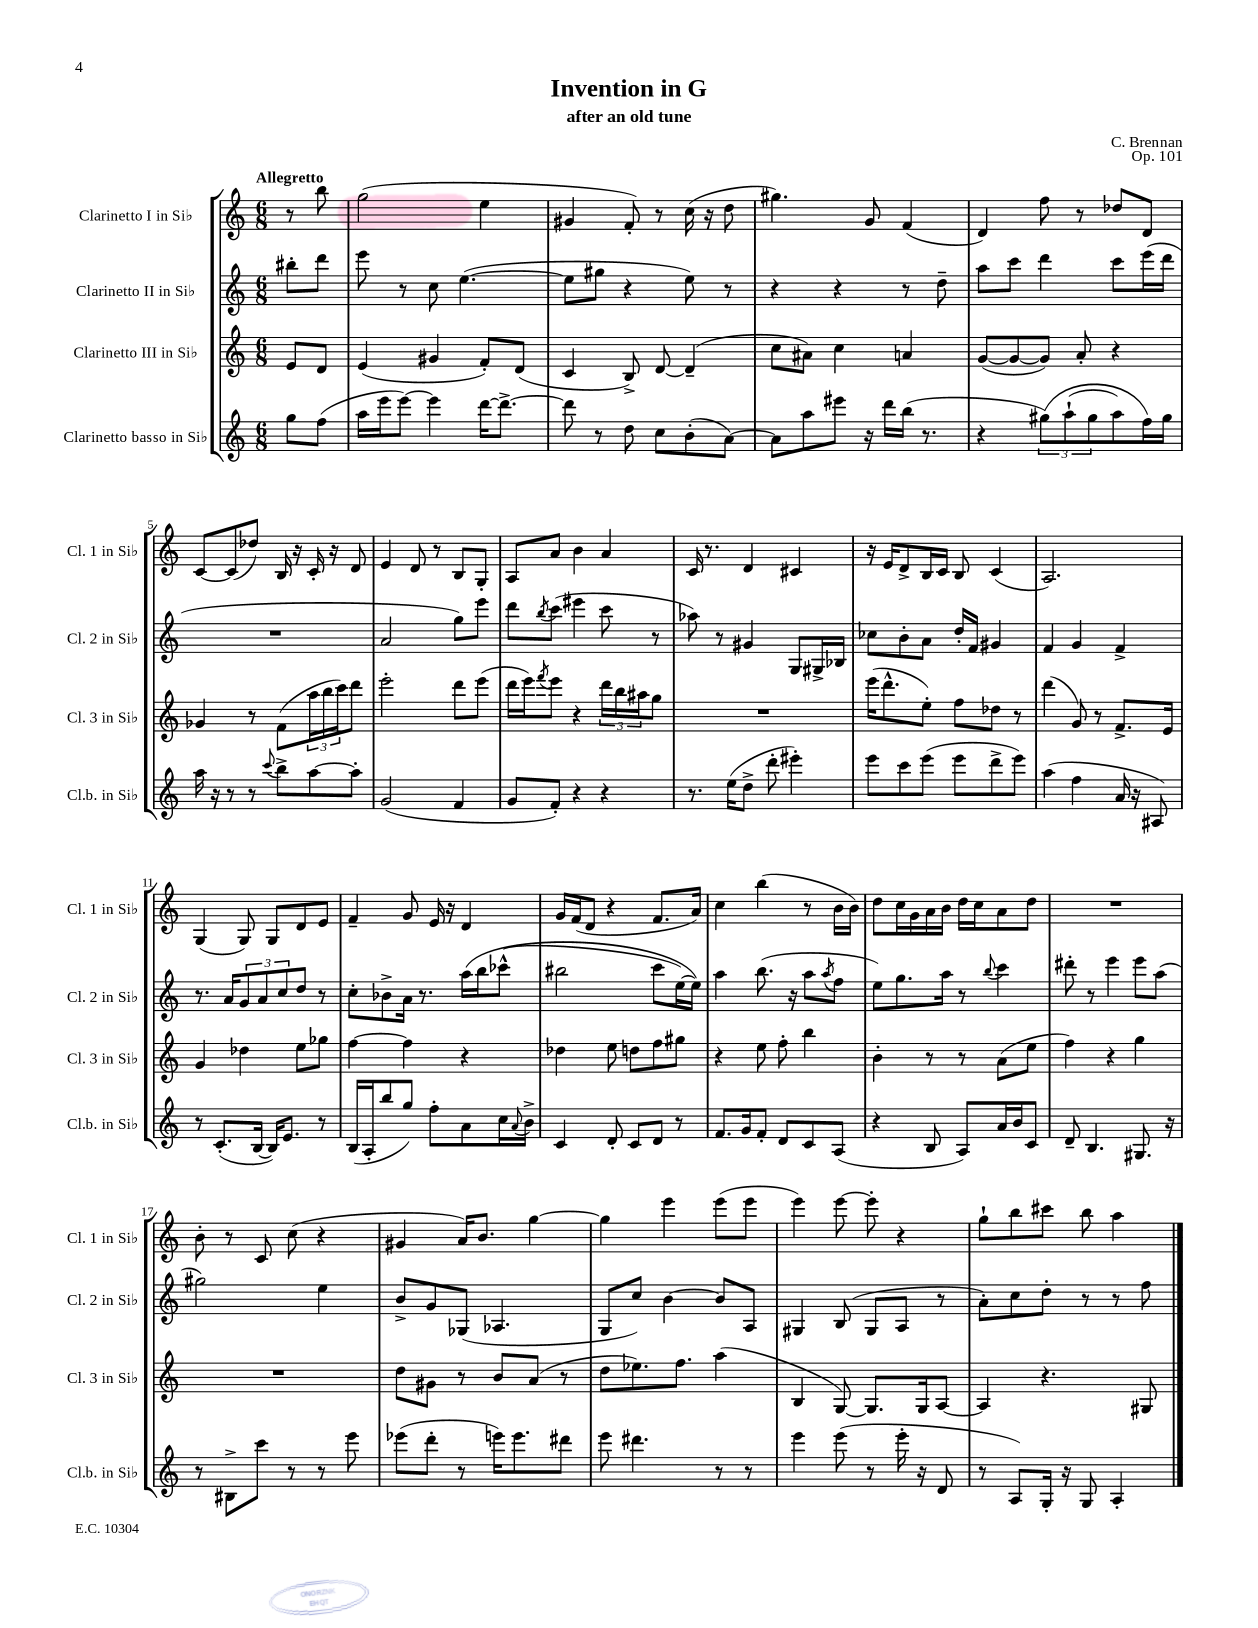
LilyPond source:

\header { title = "Invention in G" composer = "C. Brennan" subtitle = "after an old tune" opus = "Op. 101" }
<<
\new StaffGroup <<
\new Staff = "s0" \with { instrumentName = "Clarinetto I in Sib" shortInstrumentName = "Cl. 1 in Sib" } {
    \clef treble \key c \major \numericTimeSignature \time 6/8 \partial 4 \tempo "Allegretto"
    r8 b''8 |
    g''2( e''4 |
    gis'4 f'8-.) r8 c''16( r16 d''8 |
    gis''4.) g'8 f'4( |
    d'4) f''8 r8 des''8 d'8 |
    c'8~ c'8( des''8) b16 r16 c'16-. r16 d'8 |
    e'4 d'8 r8 b8 g8-. |
    a8 a'8 b'4 a'4 |
    c'16 r8. d'4 cis'4 |
    r16 e'16 d'8-> b16 c'16 b8 c'4( |
    a2.) |
    g4( g8) g8 d'8 e'8 |
    f'4-- g'8 e'16 r16 d'4 |
    g'16 f'16( d'8 r4 f'8. a'16) |
    c''4 b''4( r8 b'16 b'16) |
    d''8 c''16 g'16 a'16 b'16 d''16 c''16 a'8 d''8 |
    R2. |
    b'8-. r8 c'8 c''8( r4 |
    gis'4 a'16) b'8. g''4~ |
    g''4 e'''4 e'''8( e'''8 |
    e'''4) e'''8~ e'''8-. r4 |
    g''8-! b''8 cis'''8 b''8 a''4 \bar "|." |
}
\new Staff = "s1" \with { instrumentName = "Clarinetto II in Sib" shortInstrumentName = "Cl. 2 in Sib" } {
    \clef treble \key c \major \numericTimeSignature \time 6/8 \partial 4
    bis''8-. d'''8 |
    e'''8 r8 c''8 e''4.~( |
    e''8 gis''8 r4 e''8) r8 |
    r4 r4 r8 d''8-- |
    a''8 c'''8 d'''4 c'''8 e'''16( d'''16 |
    R2. |
    a'2 g''8) e'''8 |
    d'''8 \acciaccatura { b''8 } c'''8( eis'''4 c'''8 r8 |
    aes''8) r8 gis'4 g8 gis16-> bes16 |
    ces''8 b'8-. a'8 d''16-. f'16 gis'4 |
    f'4 g'4 f'4-> |
    r8. a'16 \tuplet 3/2 { g'8 a'8 c''8 } d''8 r8 |
    c''8-. bes'8-> a'16 r8. a''16\( b''16 ces'''8-^( |
    bis''2 c'''8 e''16~) e''16\) |
    a''4 b''8.( r16 a''8 \acciaccatura { a''8 } f''8 |
    e''8) g''8. a''16 r8 \appoggiatura { b''8 } c'''4 |
    dis'''8-. r8 e'''4 e'''8 a''8( |
    gis''2) e''4 |
    b'8-> g'8 ges8( aes4. |
    g8 c''8) b'4~ b'8 a8 |
    gis4 b8( gis8 a8 r8 |
    a'8-.) c''8 d''8-. r8 r8 f''8 \bar "|." |
}
\new Staff = "s2" \with { instrumentName = "Clarinetto III in Sib" shortInstrumentName = "Cl. 3 in Sib" } {
    \clef treble \key c \major \numericTimeSignature \time 6/8 \partial 4
    e'8 d'8 |
    e'4( gis'4 f'8-.) d'8( |
    c'4 b8->) d'8~ d'4--( |
    c''8 ais'8) c''4 a'4 |
    g'8~( g'8~ g'8) a'8-. r4 |
    ges'4 r8 f'8( \tuplet 3/2 { a''16 b''16 c'''16) } d'''8 |
    e'''2-. d'''8 e'''8( |
    d'''16 e'''16) \acciaccatura { f'''8 } e'''8 r4 \tuplet 3/2 { d'''16 b''16 ais''16 } g''8 |
    R2. |
    e'''16( d'''8.-^ e''8-.) f''8 des''8 r8 |
    d'''4( g'8) r8 f'8.-> e'16 |
    g'4 des''4 e''8 ges''8 |
    f''4~ f''4 r4 |
    des''4 e''8 d''8 f''8 gis''8 |
    r4 e''8 f''8-. b''4 |
    b'4-. r8 r8 a'8( e''8 |
    f''4) r4 g''4 |
    R2. |
    d''8 gis'8 r8 b'8 a'8( r8 |
    d''8 ees''8.) f''8. a''4( |
    b4 g8~) g8. g16 a8~ |
    a4 r4. gis8 \bar "|." |
}
\new Staff = "s3" \with { instrumentName = "Clarinetto basso in Sib" shortInstrumentName = "Cl.b. in Sib" } {
    \clef treble \key c \major \numericTimeSignature \time 6/8 \partial 4
    g''8 f''8( |
    a''16 e'''16 e'''8~) e'''4 d'''16~ d'''8.~-> |
    d'''8 r8 d''8 c''8 b'8-.( a'8~) |
    a'8 a''8 eis'''8 r16 d'''16 b''16( r8. |
    r4 \tuplet 3/2 { gis''8)\( a''8-!( gis''8 } a''8) f''16\) gis''16 |
    a''16 r16 r8 r8 \appoggiatura { c'''8 } b''8-> a''8~ a''8-. |
    g'2( f'4 |
    g'8 f'8-.) r4 r4 |
    r8. e''16( d''8-> d'''8-. eis'''4-.) |
    e'''8 c'''8 e'''8( e'''8 d'''8-> e'''8) |
    a''4( f''4 a'16 r16 ais8) |
    r8 c'8.-.( b16~ b16) e'8. r8 |
    b16( a16-. b''8 g''8) f''8-. a'8 c''16 \appoggiatura { a'8 } b'16-> |
    c'4 d'8-. c'8 d'8 r8 |
    f'8. g'16 f'8-. d'8 c'8 a8( |
    r4 b8 a8) a'16 b'16 c'8 |
    d'8-- b4. gis8. r16 |
    r8 bis8-> c'''8 r8 r8 e'''8 |
    ees'''8( d'''8-. r8 e'''16) e'''8. dis'''8 |
    e'''8 dis'''4. r8 r8 |
    e'''4 e'''8( r8 e'''16-. r16 d'8 |
    r8 a8) g16-. r16 g8 a4-. \bar "|." |
}
>>
>>
